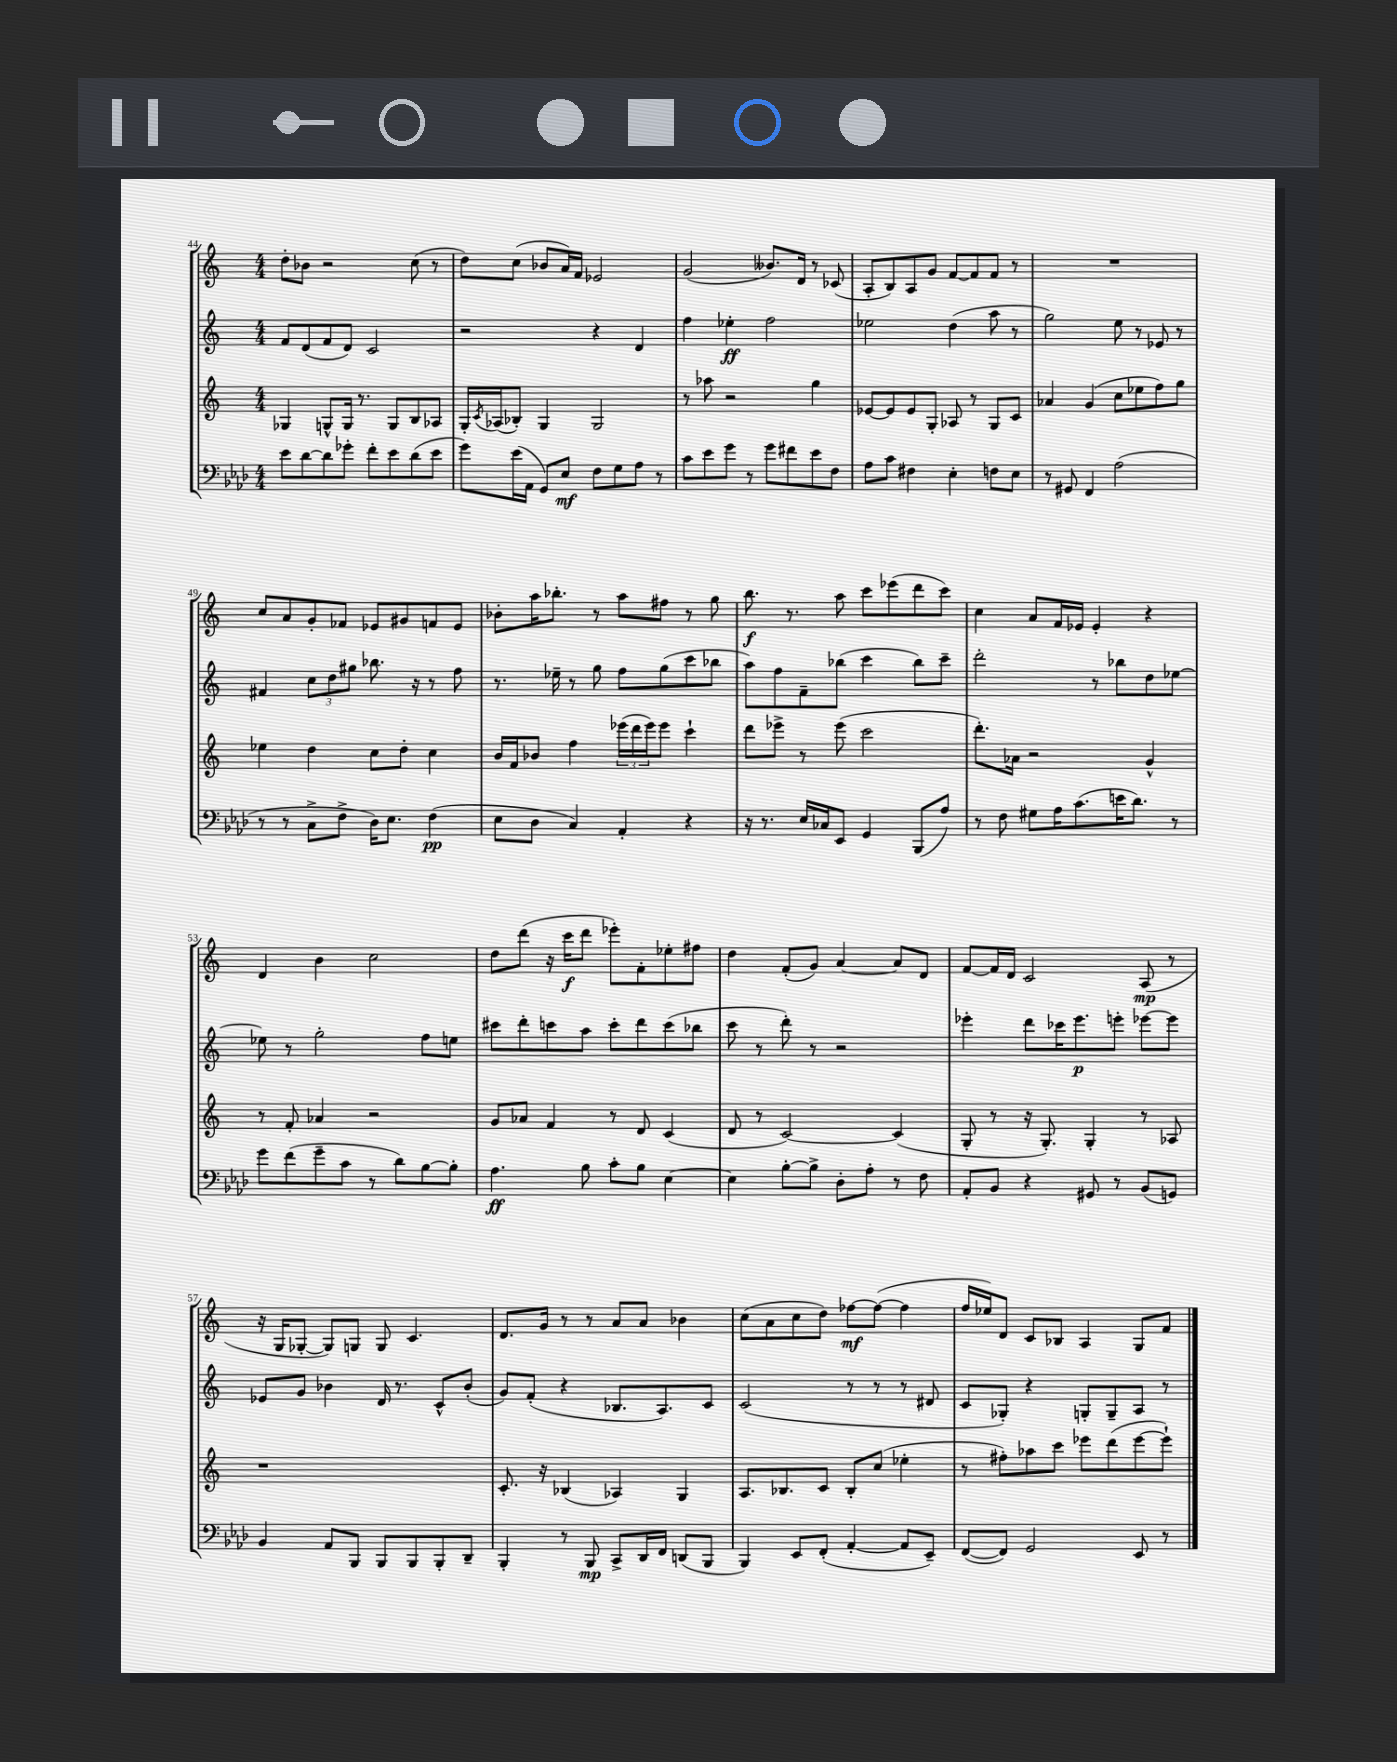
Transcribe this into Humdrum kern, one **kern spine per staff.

**kern	**kern	**kern	**kern
*staff4	*staff3	*staff2	*staff1
*clefF4	*clefG2	*clefG2	*clefG2
*k[b-e-a-d-]	*k[]	*k[]	*k[]
*M4/4	*M4/4	*M4/4	*M4/4
8e-	4G-	8f	8dd'
[8d-	.	(8d	8b-
8d-]	8G^^	8f	2r
8g-'	16G	8d)	.
.	8.r	.	.
8f'	.	2c	.
8e-	8G	.	.
(8d-	8B	.	(8cc
8e-	8A-	.	8r
=	=	=	=
8g)	16G'	2r	8dd)
.	8qc	.	.
.	(16A-	.	.
(16e-	8B-')	.	(8cc
16AA-	.	.	.
8GG)	4G	.	8b-
8E-	.	.	16a)
.	.	.	16f
8F	2G	4r	2e-
8G	.	.	.
8A-	.	4d	.
8r	.	.	.
=	=	=	=
8c	8r	4ff	(2g
8e-	8aa-	.	.
8g	2r	4ee-'	.
8r	.	.	.
8g	.	2ff	8.b--)
8f#	.	.	.
.	.	.	16d
8e-	4gg	.	8r
8F	.	.	(8c-
=	=	=	=
8A-	[8e-	2ee-	8A'
8c	8e-]	.	8B)
4F#	8e-	.	8A
.	8G'	.	8g
4E-'	8A-	(4dd	[8f
.	8r	.	8f]
8F	8G	8aa	8f
8E-	8c	8r	8r
=	=	=	=
8r	4a-	2gg)	1r
8GG#	.	.	.
4FF	(4g	.	.
(2A-	8cc	8ee	.
.	8ee-	8r	.
.	8ff)	8e-	.
.	8gg	8r	.
=	=	=	=
8r	4ee-	4f#	8cc
8r	.	.	8a
8C^	4dd	12cc	8g'
.	.	12dd	.
8F^	.	.	8f-
.	.	12gg#	.
16D-)	8cc	8.bb-	8e-
8.E-	.	.	.
.	8dd'	.	8g#
.	.	16r	.
(4F	4cc	8r	8f
.	.	8ff	8e-
=	=	=	=
8E-	16b	8.r	8b-'
.	16f	.	.
8D-	8b-	.	16aa
.	.	16ee-~	8.bb-'
4C)	4ff	8r	.
.	.	8gg	8r
4AA-'	(24eee-	8ff	8aa
.	24ddd	.	.
.	24eee-)	.	.
.	8eee-	(8gg	8ff#
4r	4ccc`	8ccc	8r
.	.	8bb-	8gg
=	=	=	=
16r	8ddd	8aa)	8.bb
8.r	.	.	.
.	8eee-^	8ff	.
.	.	.	8.r
16E-	8r	8f~	.
16C-	.	.	.
8EE-	(8eee-	(8bb-	8aa
4GG	2ccc	4ccc	8ccc
.	.	.	(8eee-
(8BBB-	.	8bb-)	8ddd
8A-)	.	8ccc~	8ccc)
=	=	=	=
8r	8.ddd')	2ddd'	4cc
8F	.	.	.
.	16a-	.	.
8G#	2r	.	8a
16A-	.	.	16f
(8.c	.	.	16e-
.	.	8r	4e-'
16e	.	8bb-	.
8.d-)	.	.	.
.	4g^^	8dd	4r
8r	.	[8ee-	.
=	=	=	=
8g	8r	8ee-]	4d
(8f	8f'	8r	.
8g~	4a-	2gg'	4b
8c	.	.	.
8r	2r	.	2cc
8d-)	.	.	.
[8B-	.	8ff	.
8B-']	.	8ee	.
=	=	=	=
4.A-	8g	8ccc#	8dd
.	8a-	8ddd'	(8ddd
.	4f	8ccc	16r
.	.	.	16ccc
8B-	.	8aa	8ddd
8c'	8r	8ccc'	8eee-')
8B-	8d	8ddd	8f'
[4E-	(4c	(8ccc	8ee-'
.	.	8bb-	8ff#
=	=	=	=
4E-]	8d	8ccc	4dd
.	8r	8r	.
[8B-'	[2c)	8ddd')	(8f'
8B-^]	.	8r	8g)
8D-'	.	2r	[4a
8A-'	.	.	.
8r	(4c]	.	8a]
8F	.	.	8d
=	=	=	=
8AA-'	8G'	4eee-'	[8f
8BB-	8r	.	16f]
.	.	.	16d
4r	16r	8ddd	2c
.	8.G')	.	.
.	.	16ccc-	.
.	.	8.eee-	.
8GG#	4G'	.	.
8r	.	8eee'	.
(8BB-	8r	[8eee-	(8A
8GG)	8A-	8eee-]	8r
=	=	=	=
4BB-	1r	8e-	16r
.	.	.	16G
.	.	8g	[8G-'
8AA-	.	4b-	8G-])
8BBB-	.	.	8G
8BBB-	.	16d	8G
.	.	8.r	.
8BBB-	.	.	4.c
8BBB-'	.	8c^^	.
8DD-~	.	(8b-'	.
=	=	=	=
4BBB-'	8.c'	8g)	8.d
.	.	(8f'	.
.	16r	.	16g
8r	(4B-	4r	8r
8BBB-	.	.	8r
8CC^	4A-)	8.B-	8a
16DD-	.	.	8a
16FF	.	8.A)	.
(8DD	4G	.	4b-
8BBB-	.	8c	.
=	=	=	=
4BBB-)	8.A	(2c	(8cc
.	.	.	8a
.	8.B-	.	.
8EE-	.	.	8cc
(8FF'	8c	.	8dd)
[4AA-'	8B-'	8r	[8ff-
.	(8cc	8r	(8ff-_
8AA-]	4ee-'	8r	4ff-]
8EE-~)	.	8d#	.
=	=	=	=
([8FF	8r	8c	16ff
.	.	.	16ee-)
8FF])	8ff#')	8G-')	8d
2GG	8aa-	4r	8c
.	8ccc	.	8B-
.	8eee-	8G'	4A
.	(8ddd	8G~	.
8EE-	[8eee-	8A	8G
8r	8eee-`])	8r	8f
==	==	==	==
*-	*-	*-	*-
